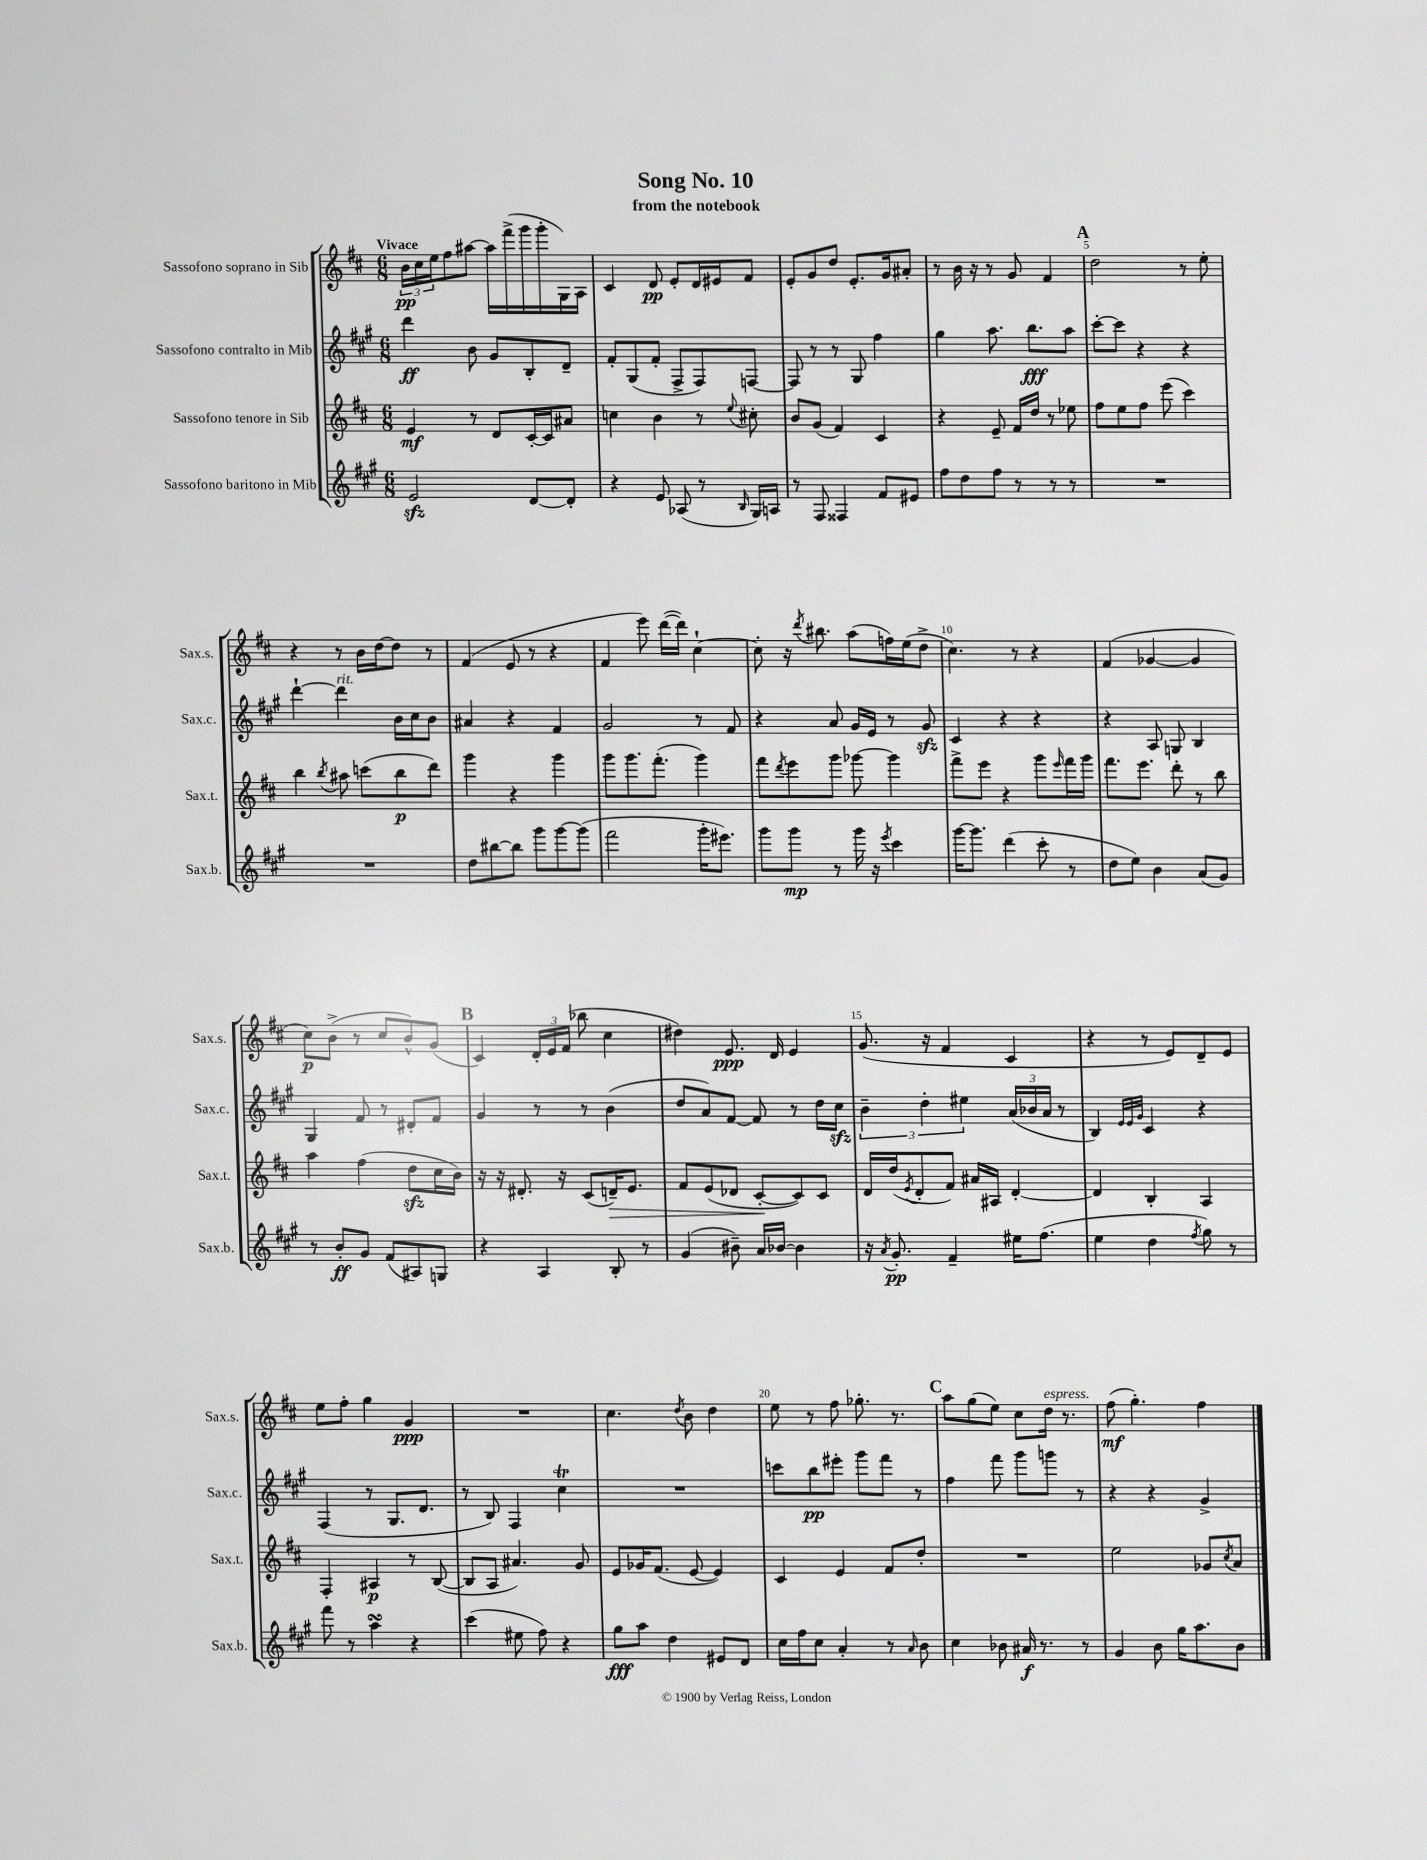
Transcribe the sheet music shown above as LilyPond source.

\header { title = "Song No. 10" subtitle = "from the notebook" }
<<
\new StaffGroup <<
\new Staff = "s0" \with { instrumentName = "Sassofono soprano in Sib" shortInstrumentName = "Sax.s." } {
    \clef treble \key d \major \numericTimeSignature \time 6/8 \tempo "Vivace"
    \tuplet 3/2 { b'16\pp cis''16 e''16 } fis''8 ais''8~ ais''16 fis'''16->( g'''16 g'''16-. g16) a16 |
    cis'4 d'8\pp e'8-. d'16 eis'16 fis'8 |
    e'8-. g'8 d''8 e'8.-. g'16 ais'8-. |
    r8 b'16 r16 r8 g'8 fis'4 |
    \mark \markup { \bold "A" } d''2 r8 e''8-. |
    r4 r8 b'16 d''16~ d''8 r8 |
    fis'4( e'8 r8 r4 |
    fis'4 e'''8) d'''16~( d'''16) cis''4~-! |
    cis''8-. r16 \acciaccatura { d'''8 } bis''8. a''8( f''16) e''16( d''8-> |
    cis''4.) r8 r4 |
    fis'4( ges'4~ ges'4 |
    cis''8\p) b'8->( r8 cis''8 b'8-^) g'8( |
    \mark \markup { \bold "B" } cis'4) \tuplet 3/2 { d'16-. e'16 fis'16( } bes''8 cis''4 |
    dis''4) e'8.\ppp d'16 e'4 |
    g'8.( r16 fis'4 cis'4 |
    r4 r8 e'8) d'8-- e'8 |
    e''8 fis''8-. g''4 g'4\ppp |
    R2. |
    cis''4. \acciaccatura { d''8 } b'8 d''4 |
    e''8 r8 fis''8 ges''8.-. r8. |
    \mark \markup { \bold "C" } a''8 g''8( e''8) cis''8 d''16^\markup { \italic "espress." } r8. |
    fis''8\mf( g''4.-.) fis''4 \bar "|." |
}
\new Staff = "s1" \with { instrumentName = "Sassofono contralto in Mib" shortInstrumentName = "Sax.c." } {
    \clef treble \key a \major \numericTimeSignature \time 6/8
    d'''4\ff b'8 gis'8 b8-. d'8-- |
    fis'8-. gis8( fis'8-. fis8-> fis8) f8~ |
    f8 r8 r8 gis8 fis''4 |
    gis''4 a''8. b''8.\fff a''8 |
    \mark \markup { \bold "A" } cis'''8~-. cis'''8 r4 r4 |
    d'''4~-! d'''4^\markup { \italic "rit." } b'16 cis''16 b'8 |
    ais'4 r4 fis'4 |
    gis'2 r8 fis'8 |
    r4 a'8 gis'16 e'16 r8 gis'8\sfz |
    cis'4 r4 r4 |
    r4 a8 g8 b4 |
    gis4 fis'8 r8 dis'8-. fis'8 |
    \mark \markup { \bold "B" } gis'4 r8 r8 b'4( |
    d''8 a'8) fis'8~ fis'8 r8 d''16 cis''16\sfz |
    \tuplet 3/2 { b'4-- d''4-. eis''4 } \tuplet 3/2 { a'16( bes'16 a'16 } r8 |
    b4) \grace { e'32 e'32 gis'32 } cis'4 r4 |
    fis4( r8 gis8. d'8. |
    r8 b8) fis4 cis''4\trill |
    R2. |
    c'''8 b''8\pp eis'''8-. gis'''8 fis'''8 r8 |
    \mark \markup { \bold "C" } fis''4 fis'''8 gis'''8 g'''8 r8 |
    r4 r4 gis'4-> \bar "|." |
}
\new Staff = "s2" \with { instrumentName = "Sassofono tenore in Sib" shortInstrumentName = "Sax.t." } {
    \clef treble \key d \major \numericTimeSignature \time 6/8
    e'4\mf r8 d'8 cis'16~-. cis'16 ais'8 |
    c''4 b'4 r8 \appoggiatura { e''8 } cis''8-. |
    b'8 g'8( fis'4) cis'4 |
    r4 e'8-- fis'16 d''16 r8 ees''8 |
    \mark \markup { \bold "A" } fis''8 e''8 fis''8 e'''8( cis'''4) |
    b''4 \acciaccatura { b''8 } ais''8 c'''8( b''8\p d'''8) |
    g'''4 r4 g'''4 |
    g'''8 g'''8. fis'''8.-.( g'''4) |
    fis'''8 \acciaccatura { d'''8 } e'''8 g'''8 ges'''8~ ges'''4 |
    fis'''8-> e'''8 r4 g'''8 \grace { e'''16 } fis'''16 g'''16 |
    fis'''8. e'''8. d'''8-. r8 b''8 |
    a''4 fis''4( d''8\sfz cis''16 b'16) |
    \mark \markup { \bold "B" } r16 r16 dis'8.-. r16 cis'8( d'16--\>) e'8. |
    fis'8 e'8( des'8 cis'8~-.\! cis'8) cis'8 |
    d'16 d''16( \acciaccatura { e'8 } d'8-. fis'8) ais'16 ais16 d'4~-. |
    d'4 b4-. a4 |
    fis4-. ais4\p r8 b8~( |
    b8 a8 ais'4.) g'8 |
    e'8 ges'16 fis'8.( e'8~ e'4) |
    cis'4 e'4 fis'8 d''8-. |
    \mark \markup { \bold "C" } R2. |
    e''2 ges'8 \acciaccatura { cis''8 } a'8 \bar "|." |
}
\new Staff = "s3" \with { instrumentName = "Sassofono baritono in Mib" shortInstrumentName = "Sax.b." } {
    \clef treble \key a \major \numericTimeSignature \time 6/8
    e'2\sfz d'8~ d'8-. |
    r4 e'8 aes8( r8 \grace { b16 } gis16) a16 |
    r8 fis8 fisis4 fis'8 eis'8 |
    fis''8 d''8 fis''8 r8 r8 r8 |
    \mark \markup { \bold "A" } R2. |
    R2. |
    d''8 bis''8~ bis''8 gis'''8 gis'''8~ gis'''8( |
    fis'''2 gis'''16-. eis'''8.) |
    gis'''8 gis'''8\mp r8 gis'''16 r16 \acciaccatura { e'''8 } cis'''4 |
    gis'''16~ gis'''8. d'''4( cis'''8-. r8 |
    d''8 e''8) b'4 a'8( gis'8) |
    r8 b'8-.\ff gis'8 fis'8( ais8) g8 |
    \mark \markup { \bold "B" } r4 a4 b8-. r8 |
    gis'4( bis'8--) a'16 bes'16~ bes'4 |
    r16 \acciaccatura { a'8 } gis'8.-.\pp fis'4-- eis''16 fis''8.( |
    e''4 d''4 \acciaccatura { fis''8 } gis''8) r8 |
    fis'''8 r8 a''4\turn r4 |
    cis'''4( eis''8 fis''8) r4 |
    gis''8\fff a''8 d''4 eis'8 d'8 |
    cis''16 fis''16 cis''8 a'4-. r8 \grace { a'16 } b'8 |
    \mark \markup { \bold "C" } cis''4 bes'8 ais'16\f r8. r8 |
    gis'4 b'8 gis''16 a''8. b'8 \bar "|." |
}
>>
>>
\layout { \context { \Score \override BarNumber.break-visibility = ##(#f #t #t) barNumberVisibility = #(every-nth-bar-number-visible 5) } }
